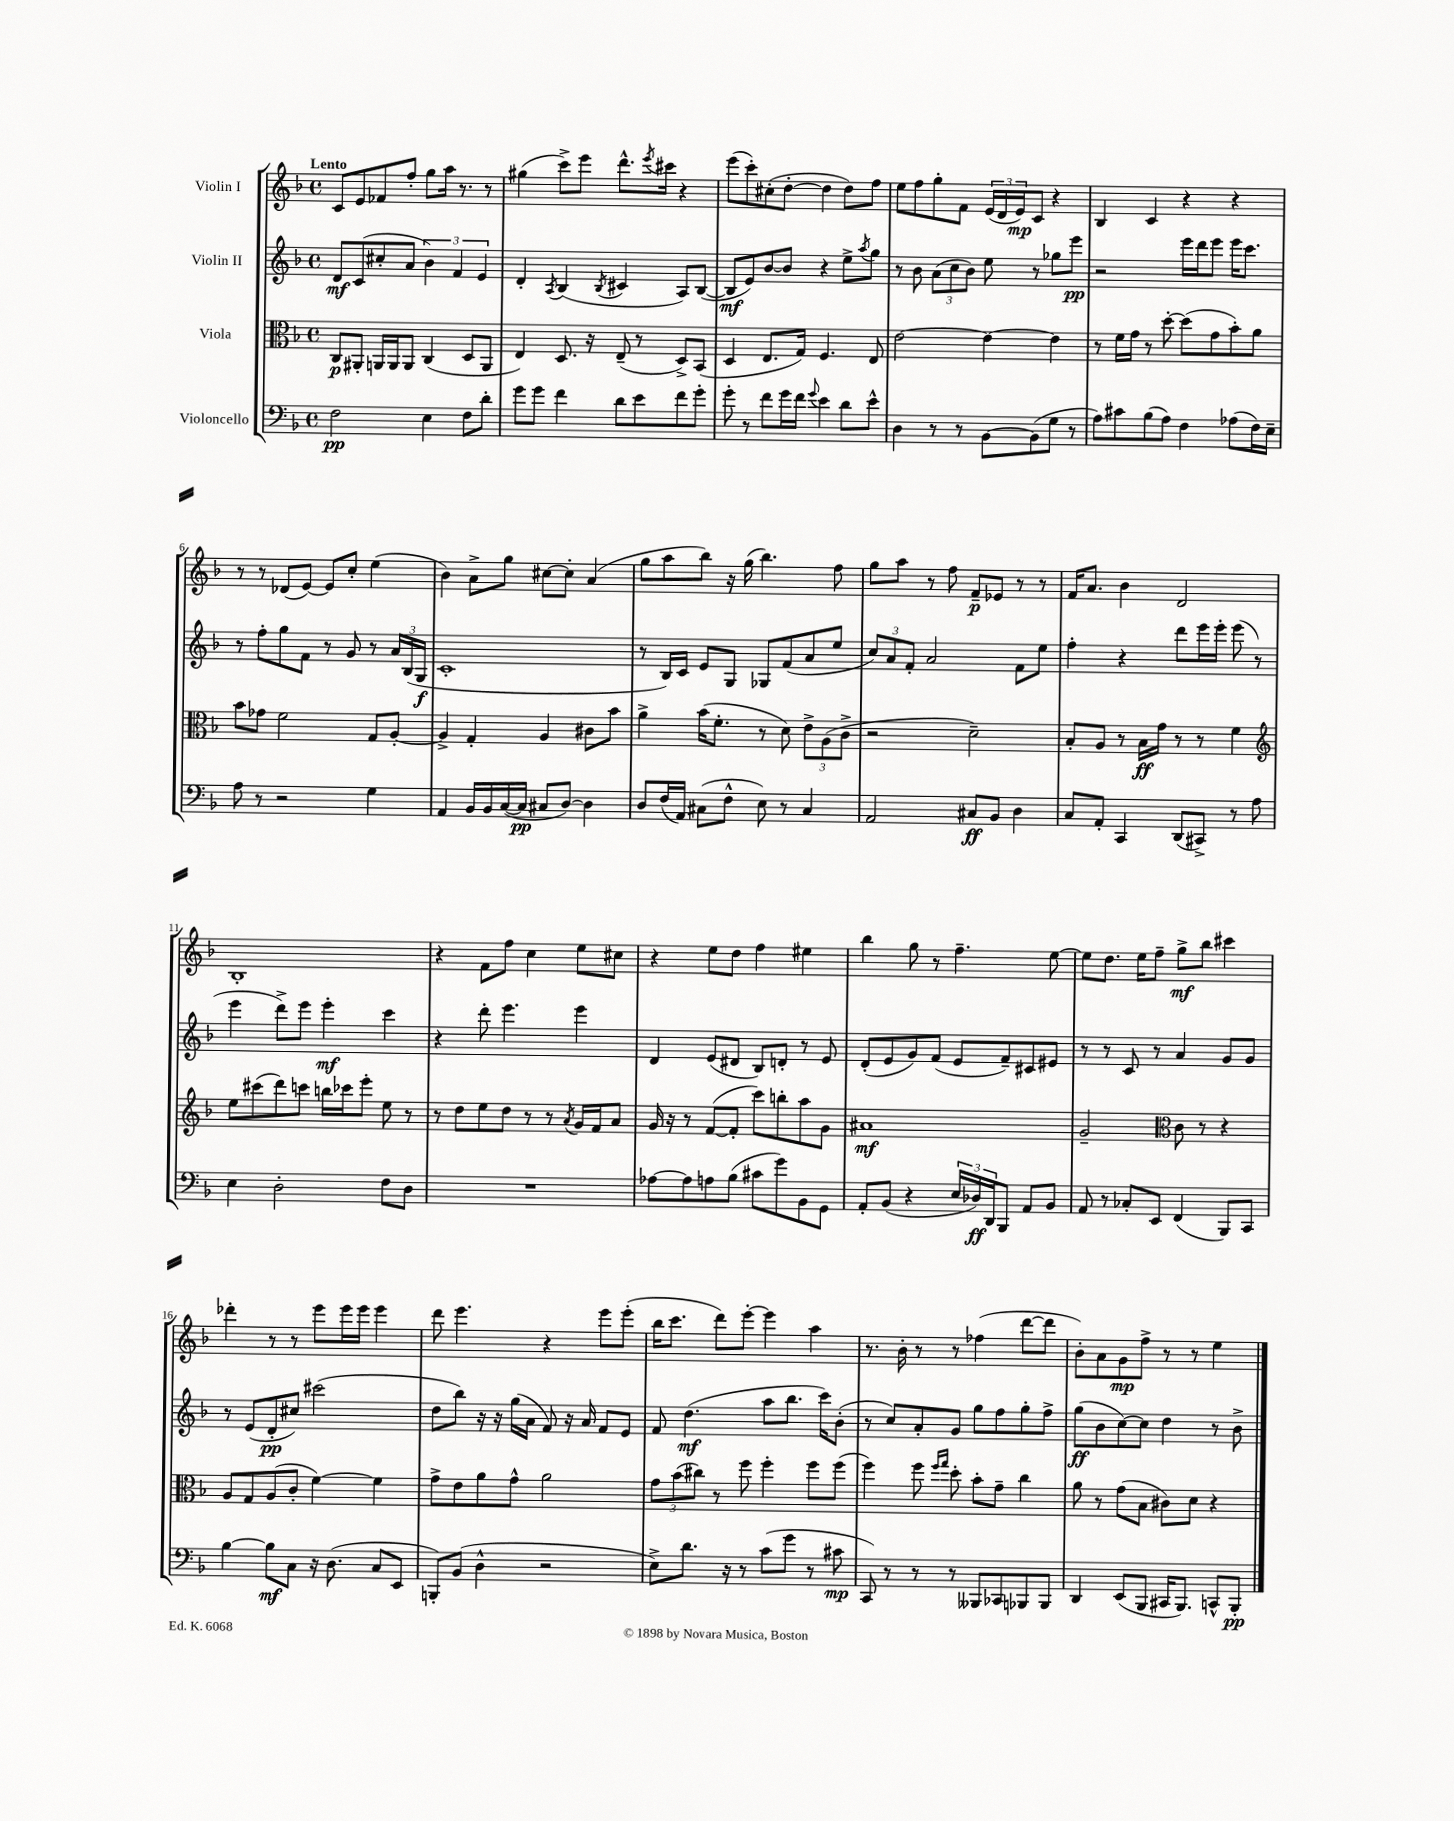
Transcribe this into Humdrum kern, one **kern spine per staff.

**kern	**kern	**kern	**kern
*staff4	*staff3	*staff2	*staff1
*clefF4	*clefC3	*clefG2	*clefG2
*k[b-]	*k[b-]	*k[b-]	*k[b-]
*M4/4	*M4/4	*M4/4	*M4/4
*met(c)	*met(c)	*met(c)	*met(c)
2F	8C	8d	8c
.	8AA#'	(8c	8e
.	16AA	8cc#'	8f-
.	16AA	.	.
.	8AA	8a	8ff'
4E	(4C	6b-)	8gg
.	.	.	16aa
.	.	6f	.
.	.	.	8.r
8F	8D	.	.
.	.	6e	.
8d'	8AA	.	8r
=	=	=	=
8g	4E)	4d'	(4gg#
8g	.	.	.
.	.	8qA	.
4f	8.D	(4B-	8ccc^)
.	.	.	8eee
.	16r	.	.
.	.	8qB-	.
8d	(8E~	4c#	8.ddd^^
8e	8r	.	.
.	.	.	8qeee
.	.	.	16ccc#
8f	8D^)	8A)	4r
8g'	(8BB-	([8B-	.
=	=	=	=
8g'	4D	8B-]	(8eee
8r	.	8e)	8ccc')
8f	8.E	[8b-	(8cc#'
16g	.	8b-]	[8dd'
16f	16G)	.	.
8qqg	.	.	.
4e	4.F	4r	4dd]
8d	.	8ee^	8dd)
.	.	8qaa	.
8e^^	8E	8gg	8ff
=	=	=	=
4D	[2e	8r	8ee
.	.	8b-	8ff
8r	.	(12a	8gg'
.	.	12cc	.
8r	.	.	8f
.	.	12b-)	.
[8BB-	4e_	8ee	(24e
.	.	.	24d
.	.	.	24e)
(8BB-]	.	8r	8c
8G	4e]	8gg-	4r
8r	.	8eee	.
=	=	=	=
8A)	8r	2r	4B-
8c#	16f	.	.
.	16g	.	.
(8B-	8r	.	4c
8A)	[8dd'	.	.
4F	(8dd]	16eee	4r
.	.	16ddd	.
.	8g	8eee	.
(8A-	8b-')	16eee	4r
.	.	8.ccc	.
16F)	8a	.	.
16E~	.	.	.
=	=	=	=
8A	8b-	8r	8r
8r	8g-	8ff'	8r
2r	2f	8gg	(8d-
.	.	8f	[8e)
.	.	8r	8e]
.	.	8g	8cc'
4G	8G	8r	(4ee
.	[8A'	24a	.
.	.	(24B-	.
.	.	24G	.
=	=	=	=
4AA	4A^]	1c'	4b-)
16BB-	4G'	.	8a^
16BB-	.	.	.
([16C	.	.	8gg
16C]	.	.	.
8C#	4A	.	[8cc#
[8D)	.	.	8cc#']
4D]	8c#	.	(4a
.	8b-	.	.
=	=	=	=
8D	4a^	8r	8gg
(16F	.	16B-)	8aa
16AA)	.	16c	.
(8C#	(16b-	8e	8bb-)
.	8.f'	.	.
8F^^	.	8G	16r
.	.	.	(16gg
8E)	8r	8G-	4.bb-)
8r	8d)	(8f	.
4C#	12e^	8a	.
.	(12A	.	.
.	.	8ee	8ff
.	12c^	.	.
=	=	=	=
2AA	2r	12cc)	8gg
.	.	12a	.
.	.	.	8aa
.	.	12f'	.
.	.	2a	8r
.	.	.	8ff
8C#	2d~)	.	8f~
8BB-	.	.	8e-
4D	.	8f	8r
.	.	8ee	8r
=	=	=	=
8C	8B-'	4ff'	16f
.	.	.	8.a
8AA'	8A	.	.
4CC	8r	4r	4b-
.	16B-	.	.
.	16g	.	.
(8DD	8r	8ddd	2d
8CC#^)	8r	16eee	.
.	.	16eee'	.
8r	4f	(8eee	.
8A	.	8r	.
=	=	=	=
*	*clefG2	*	*
4E	8ee	4eee	1B-'
.	(8ccc#	.	.
2D'	8ddd)	8ddd^)	.
.	8ccc	8eee	.
.	16bb	4eee'	.
.	16ccc-	.	.
.	8eee'	.	.
8F	8ee	4ccc	.
8D	8r	.	.
=	=	=	=
1r	8r	4r	4r
.	8dd	.	.
.	8ee	8ddd'	8f
.	8dd	4.eee	8ff
.	8r	.	4cc
.	8r	.	.
.	8qa	.	.
.	16g	4eee	8ee
.	16f	.	.
.	8a	.	8cc#
=	=	=	=
[8A-	16g	4d	4r
.	16r	.	.
8A-]	8r	.	.
8A	([8f	(8e	8ee
(8B-	8f']	8d#	8dd
8c#	8ccc)	8B-)	4ff
8g)	8bb'	8d'	.
8BB-	8aa	8r	4ee#
8GG	8g	8e	.
=	=	=	=
8AA'	1a#	(8d'	4bb-
(8BB-	.	8e	.
4r	.	8g)	8gg
.	.	(8f	8r
24E	.	8e	4.ff~
24D-)	.	.	.
24DD	.	.	.
8BBB-	.	8f~)	.
8AA	.	8c#	.
8BB-	.	8e#	[8ee
=	=	=	=
8AA	2g~	8r	8ee]
8r	.	8r	8.dd
8C-'	.	8c	.
.	.	.	16ee
8EE	.	8r	8ff~
*	*clefC3	*	*
(4FF	8c	4a	8gg^
.	8r	.	8bb-
8BBB-)	4r	8g	4ccc#
8CC	.	8g	.
=	=	=	=
[4B-	8A	8r	4ddd-'
.	8G	(8e	.
8B-]	(8A	8d'	8r
8C	8c'	8cc#)	8r
16r	[4f)	(2ccc#	8eee
(8.D	.	.	.
.	.	.	16eee
.	.	.	16eee
8C	4f]	.	4eee
8EE	.	.	.
=	=	=	=
8BBB')	8g^	8dd	8ddd
(8BB-	8e	8bb-)	4.eee
4D^^	8a	16r	.
.	.	16r	.
.	8g^^	(16gg	.
.	.	16a	.
2r	2a	8f)	4r
.	.	16r	.
.	.	16a	.
.	.	8f	8eee
.	.	8e	(8eee'
=	=	=	=
8E^)	12g	8f	16bb-
.	.	.	8.ccc
.	(12b-	.	.
8.d	.	(4.dd	.
.	12cc#)	.	.
.	8r	.	8ddd)
16r	.	.	.
8r	8ff	.	[8eee'
(8c	4ff'	8aa	4eee]
8g	.	8.bb-	.
8r	8ff	.	4aa
.	.	16ccc)	.
8c#	(8ff	(8b-'	.
=	=	=	=
8CC)	4ff)	8r	8.r
8r	.	8cc)	.
.	.	.	16b-'
8r	8ff	8a'	8r
.	16qqff	.	.
.	16qqgg	.	.
8r	8dd'	8g	8r
8BBB--	8b-'	8gg	(4ff-
8CC-	8g~	8ff	.
8BBB-	4cc	8gg'	[8ddd
8BBB-	.	8ff^	8ddd]
=	=	=	=
4DD	8a	(8gg	8b-')
.	8r	8b-	8a
(8EE	(8g	[8cc)	8g
8BBB-	8B-	8cc]	8ff^
16CC#	8c#)	4dd	8r
8.BBB-)	.	.	.
.	8d	.	8r
8CC^^	4r	8r	4ee
8BBB-'	.	8b-^	.
==	==	==	==
*-	*-	*-	*-
